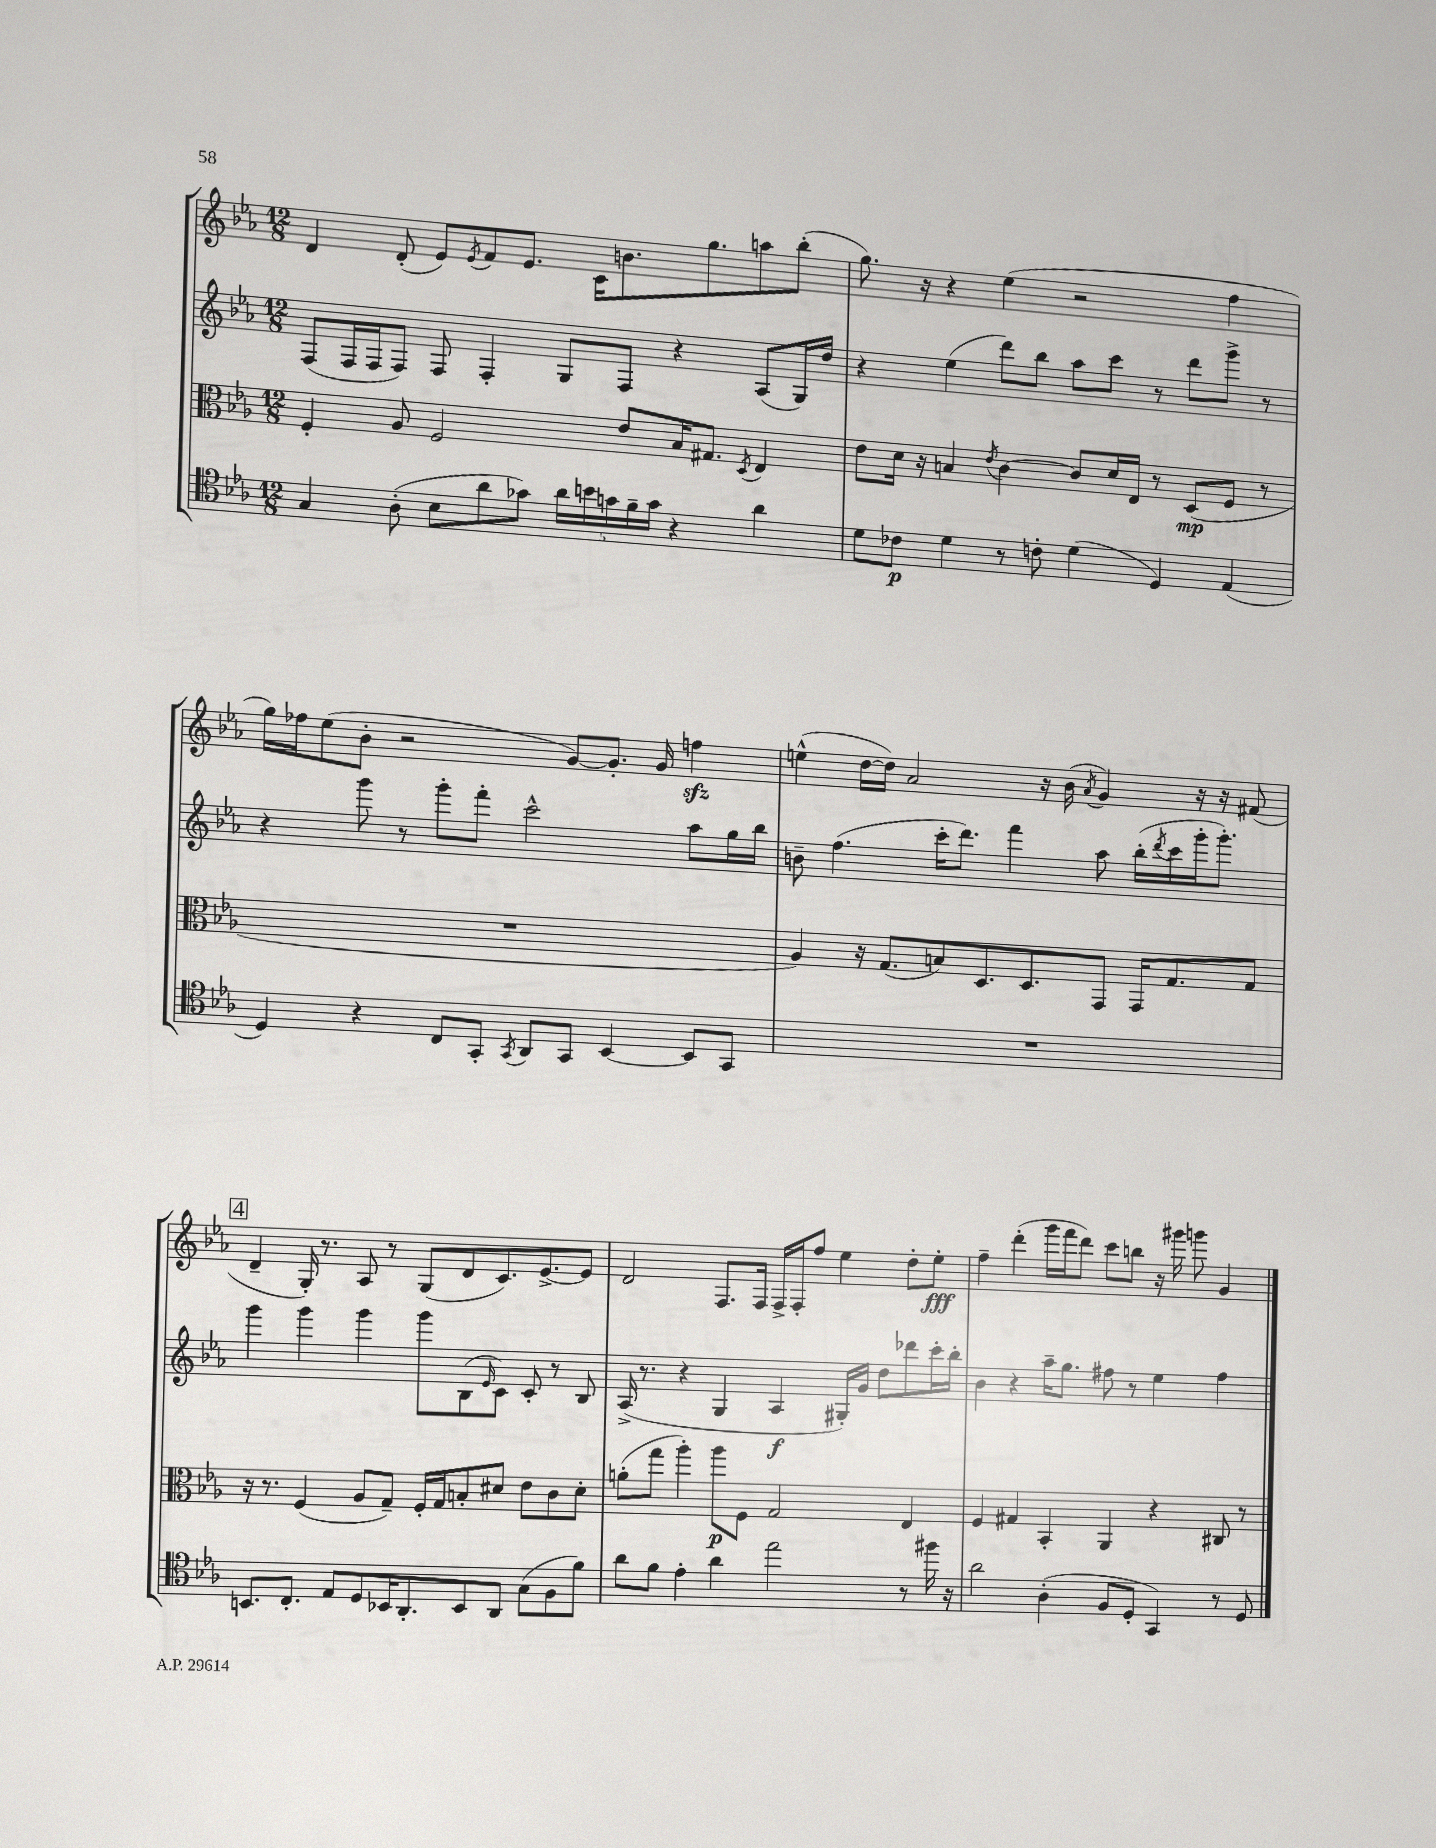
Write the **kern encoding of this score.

**kern	**kern	**kern	**kern
*staff4	*staff3	*staff2	*staff1
*clefC4	*clefC3	*clefG2	*clefG2
*k[b-e-a-]	*k[b-e-a-]	*k[b-e-a-]	*k[b-e-a-]
*M12/8	*M12/8	*M12/8	*M12/8
4G/	4F'/	(8F/L	4d/
.	.	16F/L	.
.	.	16F/J	.
(8A-'\	8A-/	8F/J)	(8d'/
8B-\L	2F/	8F/	8e-/L)
.	.	.	8qe-/
8a-\	.	4F'/	8f/
8g-\J)	.	.	8.e-/J
20a-\LL	.	8G/L	.
20b\	.	.	.
.	.	.	16c\LK
20g\	.	.	.
.	8e-/L	8F/J	8.b\
20f~\	.	.	.
20g\JJ	.	.	.
4r	16B-/K	4r	.
.	8.G#/J	.	8.gg\
.	8qD/	.	.
4a-\	4E-/	(8A-/L	8aa\
.	.	16G/L)	(8bb-'\J
.	.	16dd/JJ	.
=	=	=	=
8d\L	8e-\L	4r	8.gg\)
8c-\J	16d\Jk	.	.
.	16r	.	16r
4d\	4B/	(4ee-\	4r
.	8qe-/	.	.
8r	[4c\	8ddd\L)	(4ee-\
8c'\	.	8bb-\J	.
(4d\	8c/]L	8aa-\L	2r
.	16d/L	8ccc\J	.
.	16E-/JJ	.	.
4D/)	8r	8r	.
.	(8D/L	8ddd\L	.
(4E-/	8F/J	8ggg^\J	4ff\
.	8r	8r	.
=	=	=	=
4D/)	1.r	4r	16gg\LL)
.	.	.	16ff-\J
.	.	.	(8ee-\
4r	.	8ggg\	8b-'\J
.	.	8r	2r
8C/L	.	8ggg'\L	.
8GG'/J	.	8fff'\J	.
8qGG/	.	.	.
8AA-/L	.	2ccc^^\	.
8GG/J	.	.	[8g/L)
[4BB-/	.	.	8.g'/]J
.	.	.	16g/
8BB-/]L	.	8aa-\L	4ff\
8GG/J	.	16gg\L	.
.	.	16bb-\JJ	.
=	=	=	=
1.r	4A-/)	8b~\	(4ee^^\
.	.	(4.ff\	.
.	16r	.	[16dd\LL
.	(8.G/L	.	16dd\]JJ)
.	.	.	2a-/
.	8B/)	16ccc'\LK	.
.	.	8.ddd\J)	.
.	8.D/	.	.
.	.	4fff\	.
.	8.D/	.	.
.	.	.	16r
.	.	.	(16b-\
.	.	.	8qa-/
.	8GG/J	8aa-\	4g/)
.	16GG/LK	(16bb-'\LL	.
.	.	8qddd/	.
.	8.G/	16ccc\	.
.	.	16ggg'\J	16r
.	.	8.ggg'\J)	16r
.	8G/J	.	(8f#/
=	=	=	=
8.BB/L	16r	4ggg\	4d~/
.	8.r	.	.
8.C'/J	.	.	.
.	(4F/	4ggg\	16G'/)
.	.	.	8.r
8E-/L	.	.	.
8D/	8A-/L	4ggg\	8A-/
16BB-/K	8G~/J)	.	8r
8.AA-'/	.	.	.
.	16F'/LL	8ggg\L	(8G/L
.	16G/J	.	.
8BB-/	8B'/	(8B-\	8d/
.	.	16qqe-/	.
8AA-/J	8d#/J	8c\J)	8.c/)
(8G\L	8e-\L	8c'/	.
.	.	.	[8.e-^/
8F\	8c\	8r	.
8f\J)	8d#'\J	8B-/	8e-/]J
=	=	=	=
8a-\L	(8a'\L	(16A-^/	2d/
.	.	8.r	.
8f\J	8gg\J	.	.
4e-'\	4aa-'\)	4r	.
4a-\	8aa-\L	4G/	8.F/L
.	8F\J	.	.
.	.	.	16F/Jk
2ee-\	2G/	4A-/	16F^/LL
.	.	.	16F'/J
.	.	.	8ff/J
.	.	16G#'/LL)	4ee-\
.	.	16g/JJ	.
.	.	8dd\L	.
8r	4E-/	8ddd-\	8dd'\L
16ff#\	.	16ccc'\L	8ee-'\J
16r	.	16bb-'\JJ	.
=	=	=	=
2a-\	4F/	4b-\	4ff~\
.	4G#/	4r	(4ddd'\
(4A-'\	4BB-'/	16aa-~\LK	16ggg\LL
.	.	8.gg\J	16fff\J
.	.	.	8ddd\J)
8F/L	4AA-/	8ff#\	8ccc\L
8D'/J	.	8r	8bb\J
4GG/)	4r	4ee-\	16r
.	.	.	16ggg#\
.	.	.	8ggg\
8r	8C#/	4ff#\	4g/
8D/	8r	.	.
==	==	==	==
*-	*-	*-	*-
